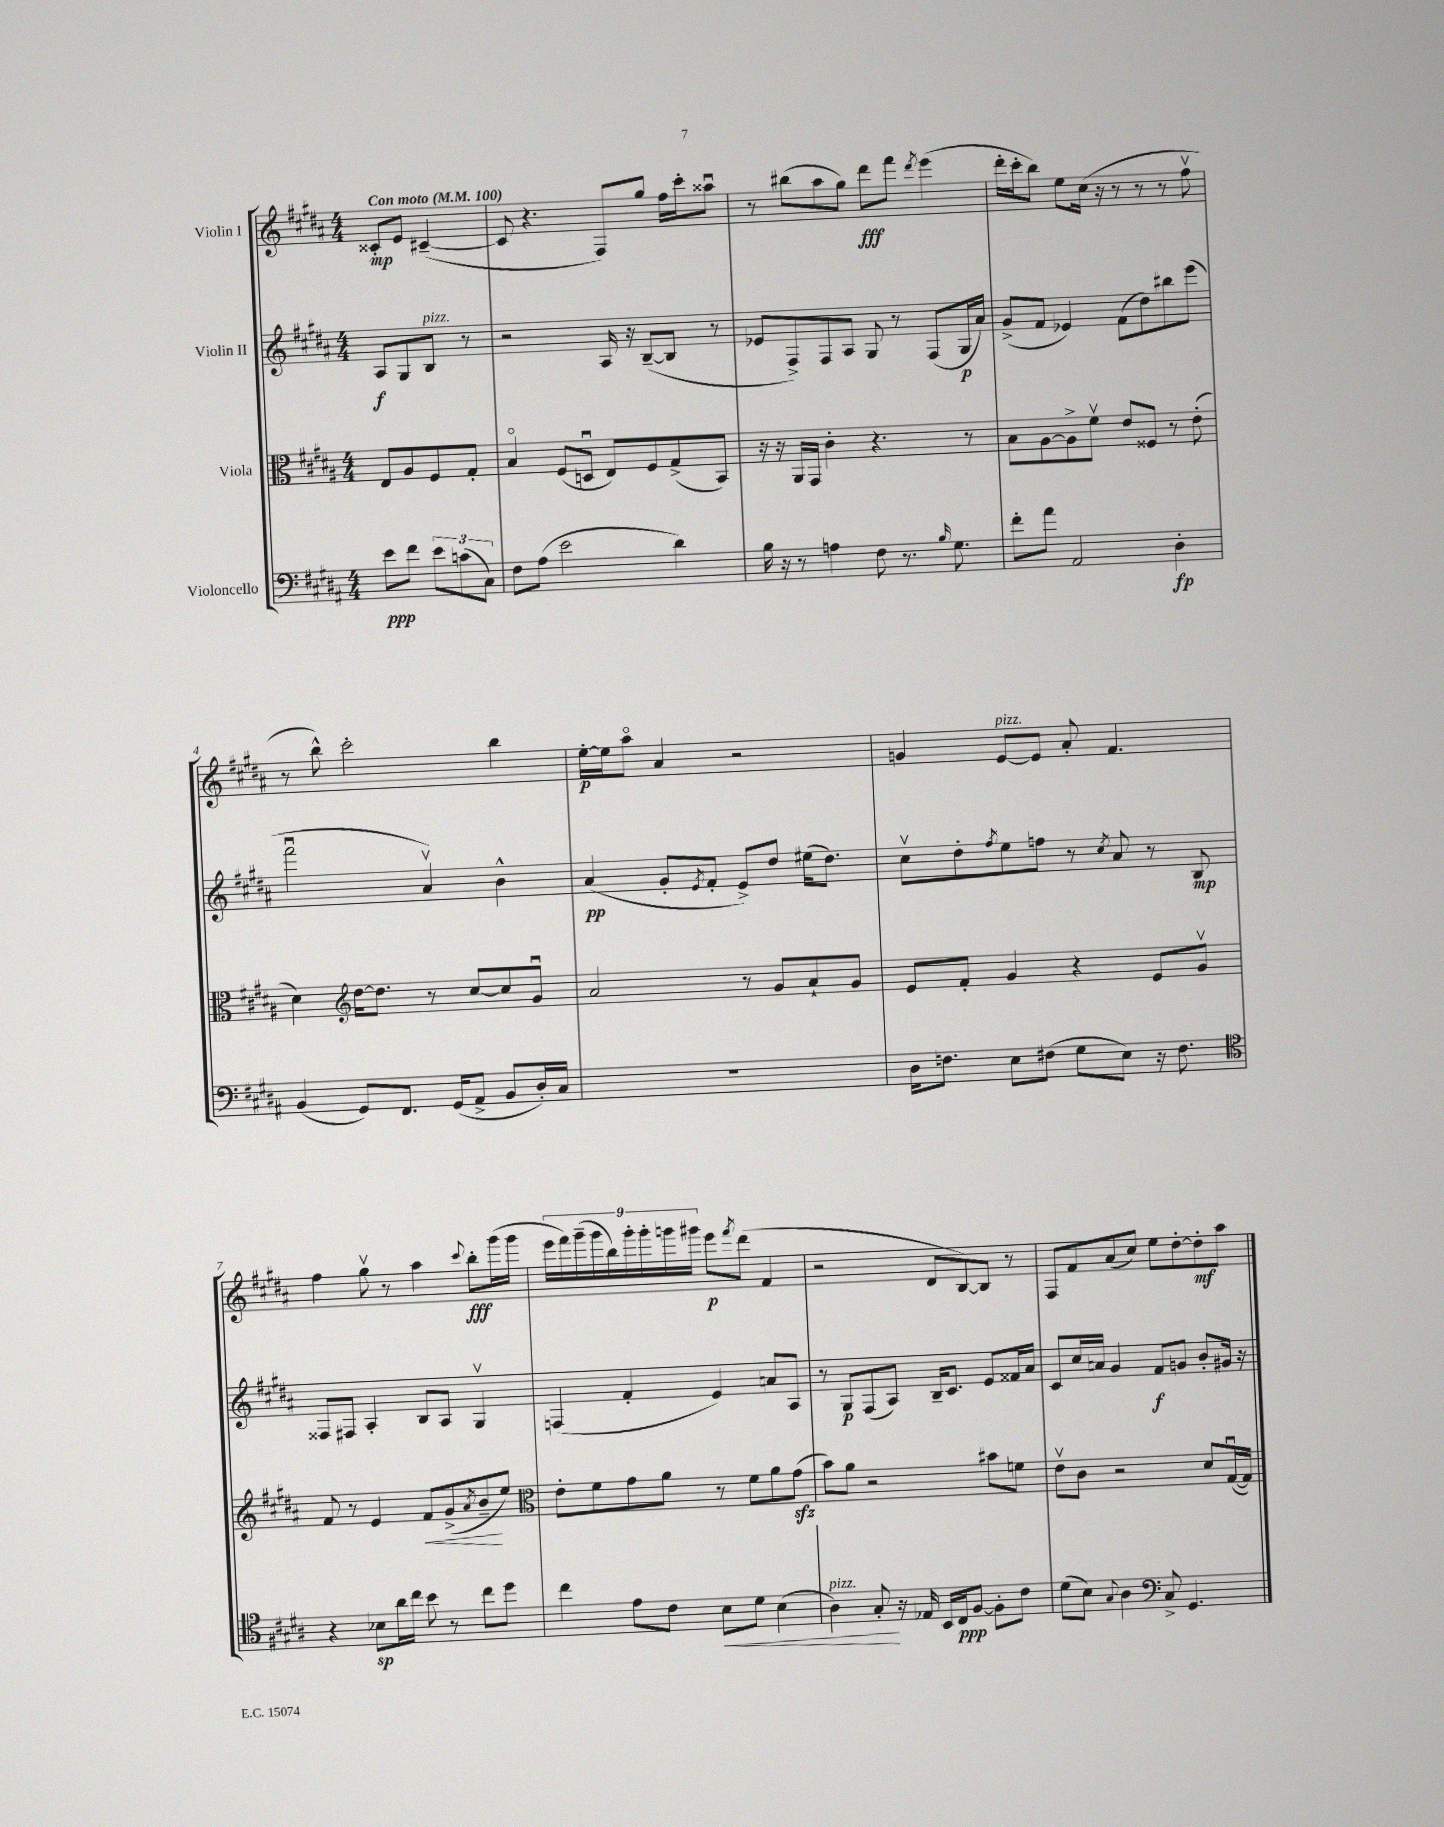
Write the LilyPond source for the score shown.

<<
\new StaffGroup <<
\new Staff = "s0" \with { instrumentName = "Violin I" } {
    \clef treble \key b \major \numericTimeSignature \time 4/4 \partial 2 \tempo "Con moto" 4 = 100
    cisis'8-.\mp e'8 cis'4~--( |
    cis'8 r4. fis8) gis''8 fis''16 cis'''16-. aisis''8\downbow |
    r8 bis''8( ais''8 gis''8) dis'''8\fff fis'''8 \acciaccatura { dis'''8 } e'''4( |
    dis'''16-. cis'''16-. b''8) e''8 cis''16( r16 r8 r8 r8 fis''8\upbow |
    r8 b''8-^) cis'''2-. b''4 |
    e''16~-.\p e''16 ais''8\flageolet ais'4 r2 |
    g'4 e'8~^\markup { \italic "pizz." } e'8 ais'8-. fis'4. |
    fis''4 gis''8\upbow r8 ais''4 \appoggiatura { cis'''8 } b''8-.\fff gis'''16( gis'''16 |
    \tuplet 9/8 { e'''16 fis'''16) gis'''16--( gis'''16 b''16) gis'''16-. gis'''16-. g'''16 gis'''16 } e'''8\p \acciaccatura { fis'''8 } dis'''8( fis'4 |
    r2 dis'8 b8~) b8 r8 |
    fis8 fis'8 ais'8( cis''8) e''8 dis''8~-. dis''8-.\mf ais''8 \bar "|." |
}
\new Staff = "s1" \with { instrumentName = "Violin II" } {
    \clef treble \key b \major \numericTimeSignature \time 4/4 \partial 2
    ais8\f gis8 b8^\markup { \italic "pizz." } r8 |
    r2 ais16 r16 b8~--( b8 r8 |
    ees'8 fis8->) fis8 ais8 gis8 r8 fis8( gis16\p ais'16) |
    gis'8->( fis'8 ees'4) fis'8( dis''8) bis''8 e'''8( |
    fis'''2\downbow ais'4\upbow) b'4-^ |
    ais'4\pp( gis'8-. \acciaccatura { e'8 } fis'8-. e'8->) dis''8 eis''16( dis''8.) |
    cis''8\upbow dis''8-. \acciaccatura { fis''8 } e''8 f''8 r8 \acciaccatura { cis''8 } ais'8 r8 b8\mp |
    fisis8 fis8 ais4-. b8 ais8 gis4\upbow |
    f4( fis'4-. e'4) a'8 ais8 |
    r8 gis8\p fis8( ais8) b16-- cis'8. e'8 fisis'16 ais'16 |
    cis'8 cis''16 a'16 gis'4 fis'8\f g'8 b'8-. gis'16 r16 \bar "|." |
}
\new Staff = "s2" \with { instrumentName = "Viola" } {
    \clef alto \key b \major \numericTimeSignature \time 4/4 \partial 2
    e8 ais8 fis8 gis8-. |
    b4\flageolet fis8( d8\downbow e8) fis8 gis8->( b,8) |
    r16 r16 ais,16 gis,16 cis'4-. r4. r8 |
    b8 ais8~ ais8-> fis'8\upbow e'8 fisis8 r8 e'8-.( |
    dis'4) \clef treble dis''16~ dis''8. r8 cis''8~ cis''8 gis'8\downbow |
    ais'2 r8 gis'8 ais'8-! gis'8 |
    e'8 fis'8-. gis'4 r4 e'8 gis'8\upbow |
    fis'8 r8 e'4 fis'8\< gis'8->( \acciaccatura { ais'8 } b'8--\! e''8) |
    \clef alto e'8-. fis'8 gis'8 ais'8 r8 fis'8 ais'8 gis'8\sfz( |
    b'8) ais'8 r2 bis'8 f'8 |
    e'8\upbow cis'8 r2 dis'8 gis16~\downbow( gis16) \bar "|." |
}
\new Staff = "s3" \with { instrumentName = "Violoncello" } {
    \clef bass \key b \major \numericTimeSignature \time 4/4 \partial 2
    e'8\ppp fis'8 \tuplet 3/2 { e'8 c'8( cis8) } |
    fis8 ais8( e'2 dis'4) |
    b16 r16 r8 a4 fis8 r8. \grace { b16 } gis8. |
    fis'8-. ais'8 ais,2 dis4-.\fp |
    b,4( gis,8) fis,8. gis,16( ais,8-> b,8 dis16-.) cis16 |
    R1 |
    dis16 f8. e8 fis8( gis8 e8) r16 fis8. |
    \clef tenor r4 bes8\sp ais'16 cis''16 b'8 r8 cis''8 dis''8 |
    cis''4 e'8 cis'8 b8\< dis'8 b4( |
    ais4^\markup { \italic "pizz." }) gis8-.\! r16 ees16 b,16 cis16\ppp fis8~ fis8-. cis'8 |
    dis'8( b8) \appoggiatura { gis8 } ais4 \clef bass cis8-> gis,4. \bar "|." |
}
>>
>>
